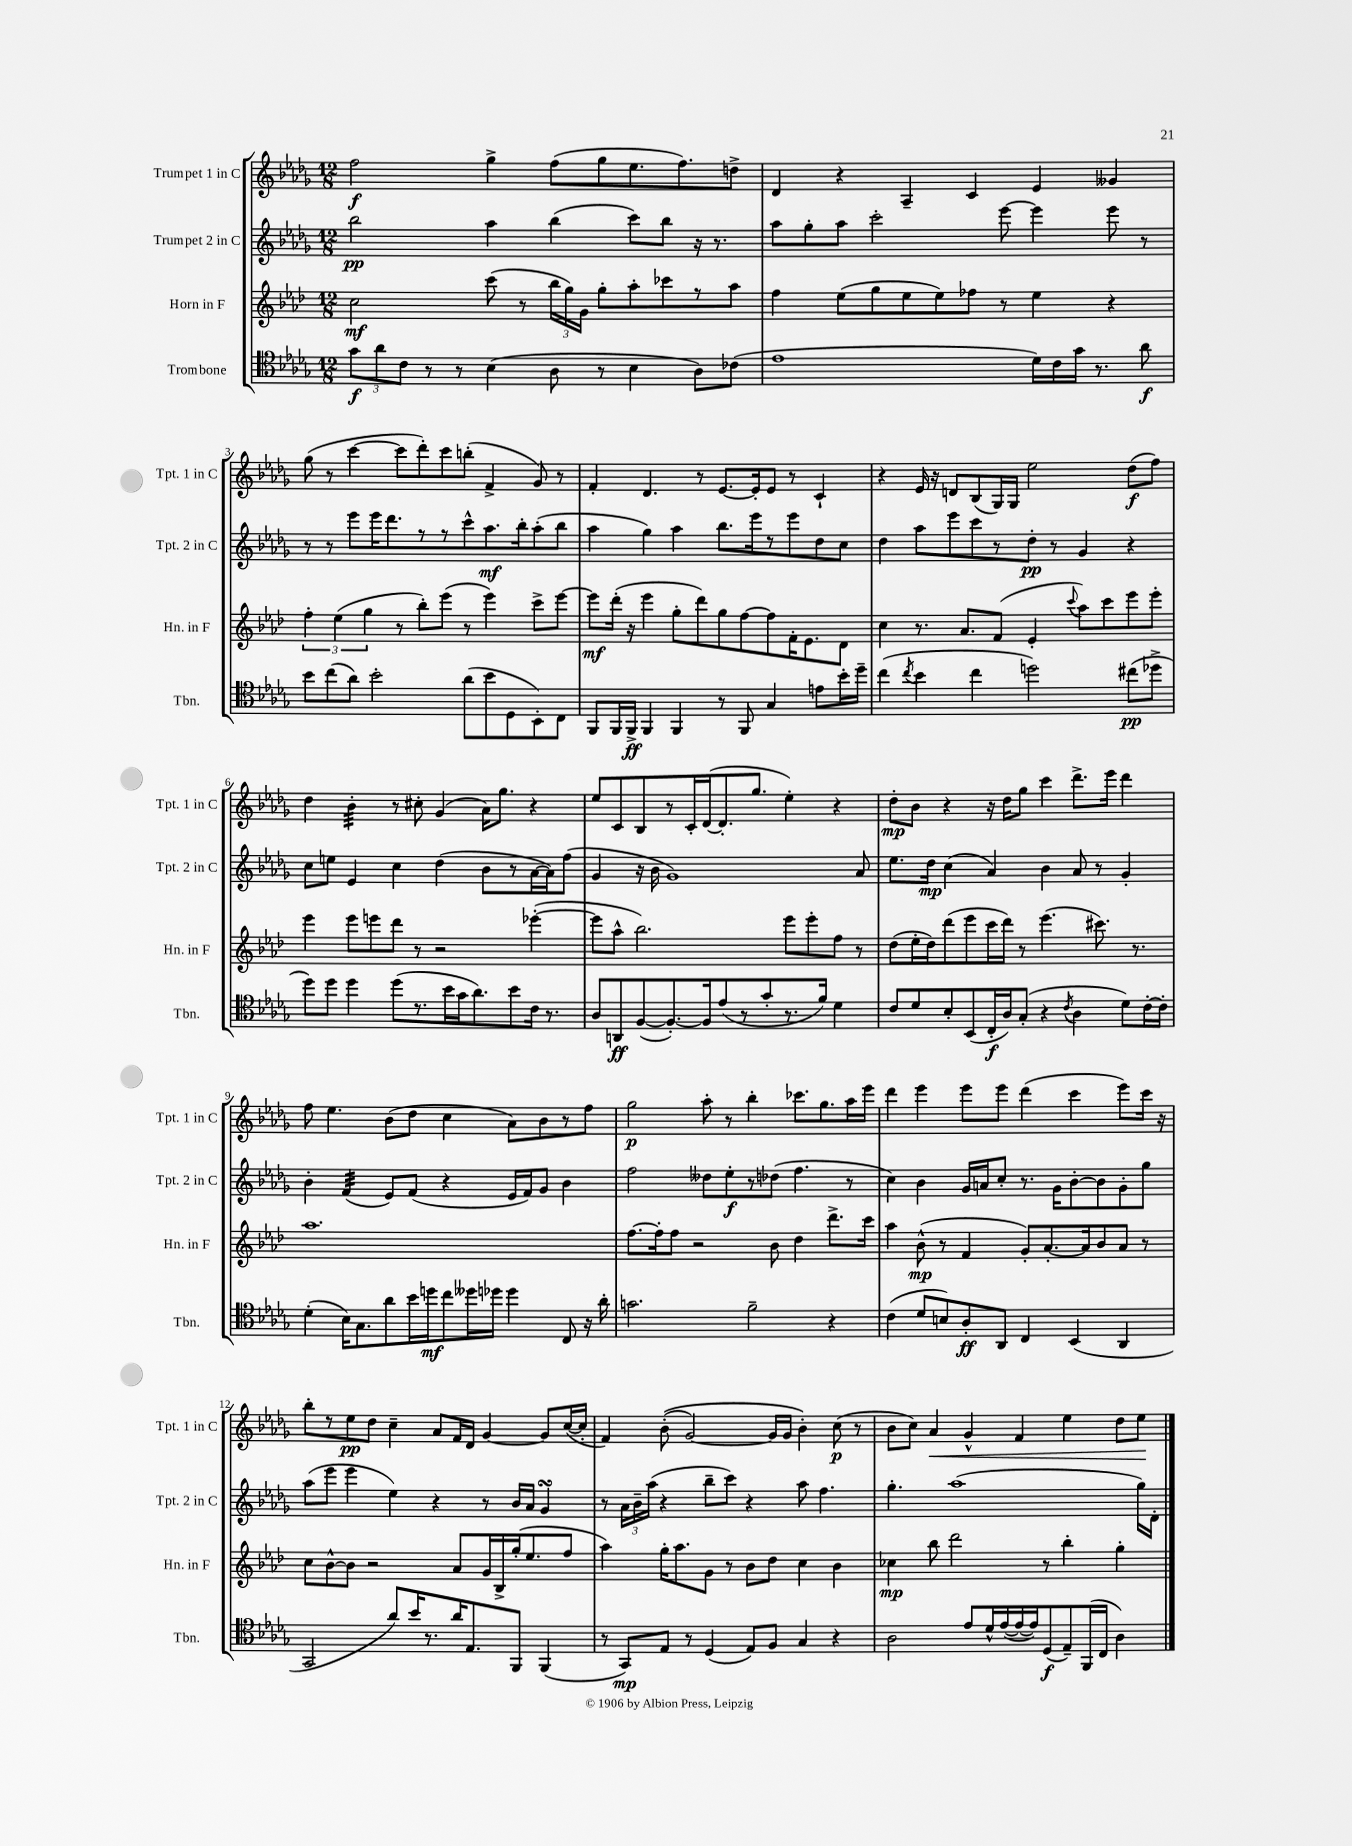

**kern	**kern	**kern	**kern
*staff4	*staff3	*staff2	*staff1
*clefC4	*clefG2	*clefG2	*clefG2
*k[b-e-a-d-g-]	*k[b-e-a-d-]	*k[b-e-a-d-g-]	*k[b-e-a-d-g-]
*M12/8	*M12/8	*M12/8	*M12/8
12g-	2cc	2bb-	2ff
12a-	.	.	.
12c	.	.	.
8r	.	.	.
8r	.	.	.
(4B-	(8ccc	4aa-	4gg-^
.	8r	.	.
8A-	24bb-	(4bb-	(8ff
.	24gg)	.	.
.	24g	.	.
8r	8gg'	.	8gg-
4B-	8aa-'	8ccc)	8.ee-
.	8ccc-	8bb-	.
.	.	.	8.ff)
8A-)	8r	16r	.
.	.	8.r	.
(8c-	8aa-	.	8dd^
=	=	=	=
1e-	4ff	8aa-	4d-
.	.	8gg-'	.
.	(8ee-	8aa-	4r
.	8gg	2ccc'	.
.	8ee-	.	4A-~
.	8ee-)	.	.
.	8ff-	.	4c
.	8r	[8eee-	.
16d-)	4ee-	4eee-]	4e-
16c	.	.	.
16g-	.	.	.
8.r	.	.	.
.	4r	8eee-	4g--
8a-	.	8r	.
=	=	=	=
8b-	6ff'	8r	(8gg-
(8cc	.	8r	8r
.	(6ee-	.	.
8a-)	.	8eee-	[4ccc
.	6gg	.	.
2b-'	.	16eee-	.
.	.	8.ddd-	.
.	8r	.	8ccc]
.	8bb-')	8r	8ddd-')
.	(8eee-	8r	8ccc
(8a-	8r	8ccc^^	(8bb'
8b-	4eee-)	8.aa-	4f^
8D-	.	.	.
.	.	16bb-'	.
8BB-')	8ccc^	(8aa-'	8g-)
8C	[8eee-	8bb-	8r
=	=	=	=
8FF	8eee-]	4aa-	4f'
16FF	(16ddd-'	.	.
16FF^	16r	.	.
4FF	4eee-	4gg-)	4.d-
4FF	8gg'	4aa-	.
.	8ddd-)	.	8r
8r	8gg	8.bb-	[8.e-
8FF	[8ff	.	.
.	.	16eee-	16e-']
4G-	8ff]	8r	8e-
.	16f'	8eee-	8r
.	8.e-	.	.
8e	.	8dd-	4c`
16b-'	8d-	8cc	.
16dd-~	.	.	.
=	=	=	=
(4cc	4cc	4dd-	4r
8qcc	.	.	.
4b-	8.r	8aa-	16e-
.	.	.	16r
.	.	8eee-	8d
.	8.a-	.	.
4cc	.	8ccc	(8B-
.	(8f	8r	16G-)
.	.	.	16G-
2dd)	4e-'	8dd-'	2ee-
.	.	8r	.
.	8qqccc	.	.
.	8aa-)	4g-	.
.	8ccc	.	.
(8cc#	8eee-	4r	(8dd-
8dd-^	8eee-'	.	8ff)
=	=	=	=
8dd-)	4eee-	8cc	4dd-
8dd-	.	8ee	.
4dd-	8eee-	4e-	4b-'
.	8eee	.	.
(8dd-	8ddd-	4cc	8r
8.r	8r	.	8cc#'
.	2r	(4dd-	(4g-
16b-	.	.	.
16g-	.	.	.
8.a-)	.	.	.
.	.	8b-	16a-)
.	.	.	8.gg-
8b-	.	8r	.
16c	([4eee-'	[16a-	4r
8.r	.	16a-])	.
.	.	(8ff	.
=	=	=	=
8A-	8eee-]	4g-	8ee-
8AA	8aa-^^	.	8c
([8F	2.bb-)	16r	8B-
.	.	16b-	.
8.F'_)	.	1g-)	8r
.	.	.	16c'
16F]	.	.	([16d-
(8e-	.	.	8.d-']
8r	.	.	.
.	.	.	8.gg-
8g-'	.	.	.
8.r	8eee-	.	4ee-')
.	8eee-'	.	.
16f)	.	.	.
4d-	8ff	.	4r
.	8r	8a-	.
=	=	=	=
8c	(8dd-	8.ee-	8dd-'
8d-	16ee-'	.	8b-
.	16dd-)	16dd-	.
8B-'	(8ddd-	(4cc	4r
(8BB-	8eee-	.	.
16C'	16ccc	4a-)	16r
16A-)	16ddd-)	.	16dd-
(8G-'	8r	.	8gg-
4r	(4.eee-	4b-	4ccc
8qc	.	.	.
4A-	.	8a-	8.ddd-^
.	8.ccc#)	8r	.
.	.	.	16eee-
8d-)	.	4g-'	4ddd-
.	8.r	.	.
[16c'	.	.	.
16c']	.	.	.
=	=	=	=
(4d-'	1.aa-	4b-'	8ff
.	.	.	4.ee-
16B-)	.	(4f	.
8.G-	.	.	.
8a-	.	8e-)	(8b-
16b-	.	(8f	8dd-
16dd	.	.	.
8cc	.	4r	4cc
16dd--	.	.	.
16dd-	.	.	.
4dd-	.	16e-	8a-)
.	.	16f)	.
.	.	8g-	8b-
8C	.	4b-	8r
16r	.	.	8ff
16a-'	.	.	.
=	=	=	=
2.g	[8.ff	2ff	2gg-
.	16ff']	.	.
.	8ff	.	.
.	2r	.	.
.	.	8dd--	8aa-'
.	.	8ee-'	8r
2f~	.	8r	4bb-'
.	8b-	(8dd-	.
.	4dd-	4.ff	8.ccc-
.	.	.	8.gg-
4r	8.ddd-^	.	.
.	.	8r	16aa-
.	16ccc	.	16eee-
=	=	=	=
(4c	4aa-	4cc)	4ddd-
8d-	(8b-^^	4b-	4eee-
8B)	8r	.	.
8A-'	4f	16g-	8eee-
.	.	16a	.
8AA-	.	8cc'	8eee-
4C	8g')	8.r	(4ddd-
.	[8.a-'	.	.
.	.	16g-	.
(4BB-	.	[8b-'	4ccc
.	16a-]	.	.
.	8b-	8b-]	.
4AA-	8a-	8g-'	8eee-)
.	8r	8gg-	16ccc
.	.	.	16r
=	=	=	=
2GG-	8cc	(8aa-	8bb-'
.	[8b-^^	8eee-	8r
.	8b-]	4eee-	8ee-
.	2r	.	8dd-
8a-)	.	4ee-)	4cc~
16b-	.	.	.
8.r	.	.	.
.	.	4r	8a-
16a-	8a-	.	16f
8.E-	.	.	16d-
.	16g	8r	[4g-
.	16B-^	.	.
8FF	(16gg'	16b-	.
.	8.ee-	16a-	.
(4FF	.	4g-	8g-]
.	8ff	.	([16cc
.	.	.	16cc']
=	=	=	=
8r	4aa-)	8r	4f)
8GG-)	.	24a-	.
.	.	24b-~	.
.	.	(24aa-	.
8E-	16gg'	4r	&((8b-'
.	8.aa-	.	.
8r	.	.	[2g-)
(4D-	8g	8bb-~	.
.	8r	8ccc)	.
8E-)	8b-	4r	.
8F	8dd-	.	16g-]
.	.	.	16g-
4G-	4cc	8aa-	4b-'&)
.	.	4.ff	.
4r	4b-	.	(8cc
.	.	.	8r
=	=	=	=
2A-	4cc-	4.gg-'	8b-
.	.	.	8cc)
.	8bb-	.	4a-
.	2ddd-	(1aa-	.
8e-	.	.	4g-^^
16d-^^	.	.	.
([16e-	.	.	.
16e-_	.	.	4f
16e-])	.	.	.
(8D-	8r	.	.
8E-~)	4bb-'	.	4ee-
(16FF	.	.	.
16C	.	.	.
4A-)	4gg'	.	8dd-
.	.	16gg-)	8ee-
.	.	16d-'	.
==	==	==	==
*-	*-	*-	*-
